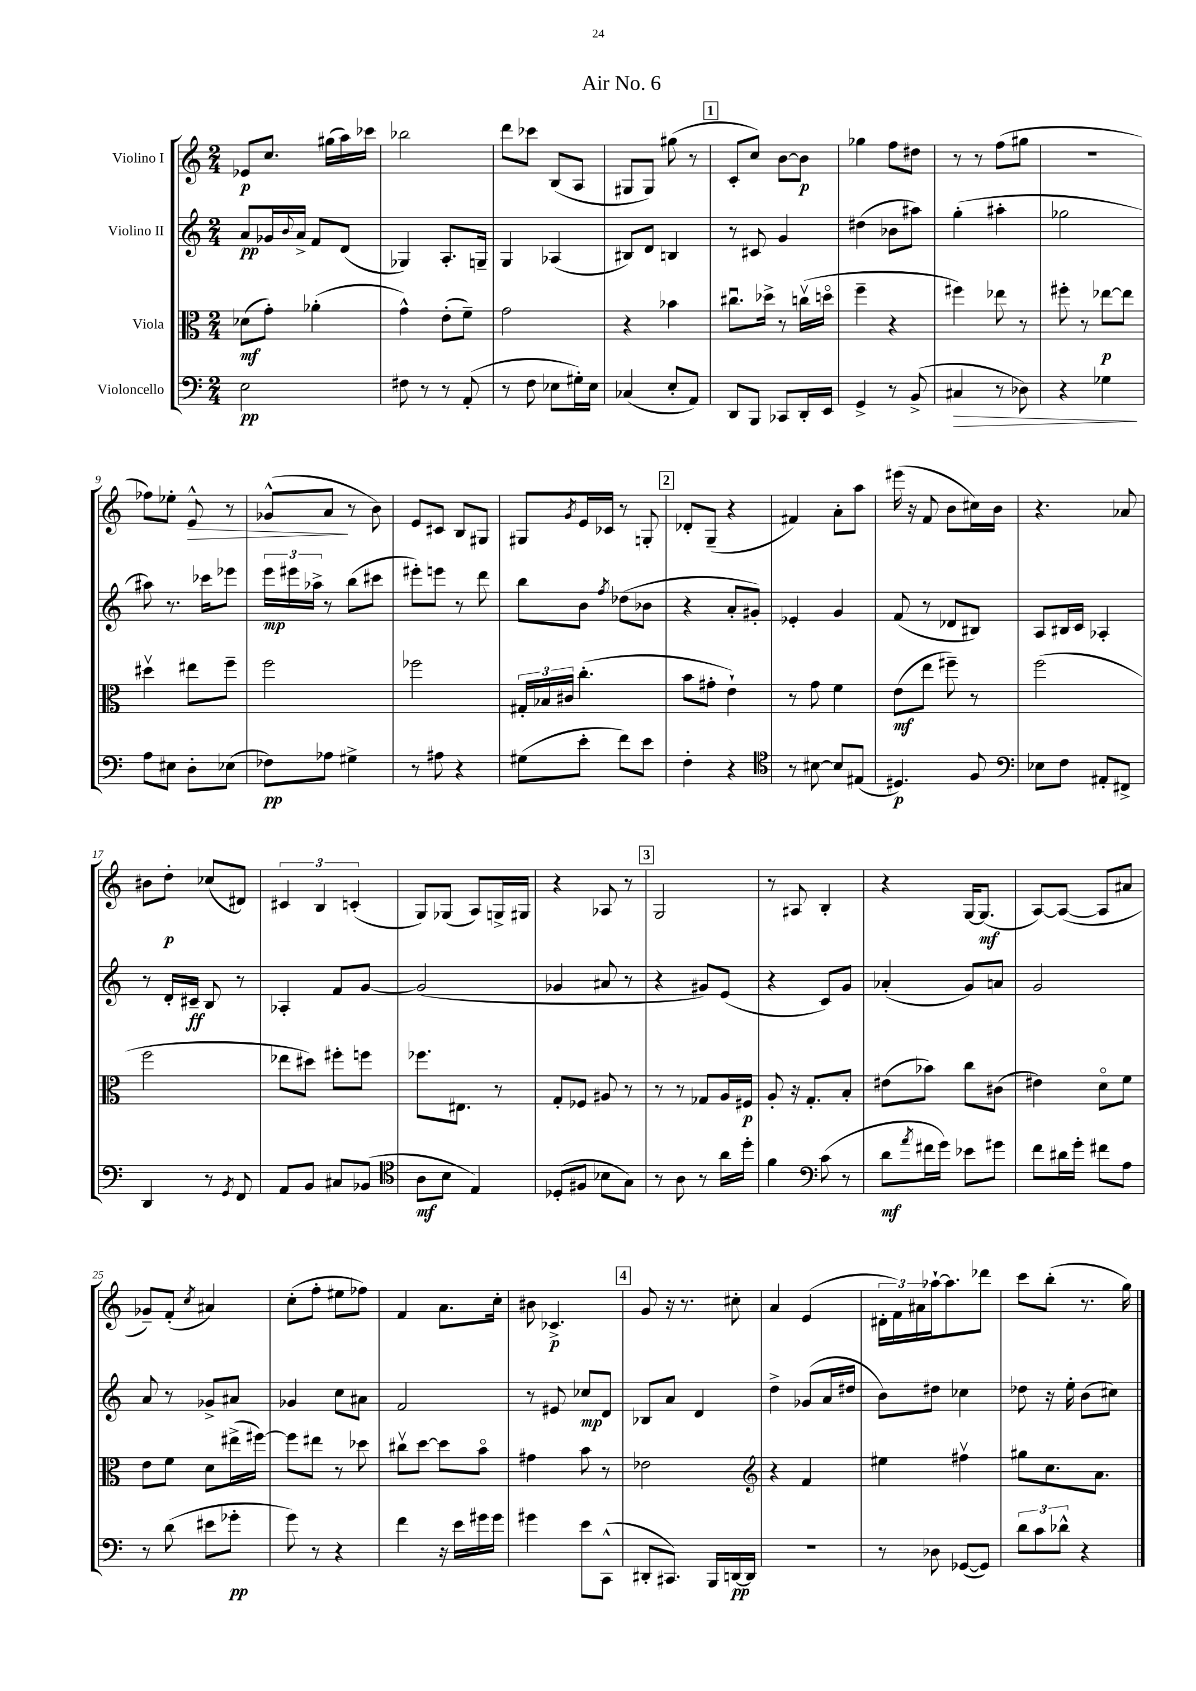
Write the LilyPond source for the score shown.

\header { title = "Air No. 6" }
<<
\new StaffGroup <<
\new Staff = "s0" \with { instrumentName = "Violino I" } {
    \clef treble \key c \major \numericTimeSignature \time 2/4
    ees'8\p c''8. gis''16( a''16) ces'''16 |
    bes''2 |
    d'''8 ces'''8 b8( a8 |
    gis8 gis8) gis''8( r8 |
    \mark \markup { \box "1" } c'8-. c''8) b'8~ b'8\p |
    ges''4 f''8 dis''8 |
    r8 r8 f''8( gis''8 |
    R2 |
    fes''8) ees''8-. e'8-^\> r8 |
    ges'8-^( a'8\! r8 b'8) |
    e'8 cis'8 b8 gis8 |
    gis8 \acciaccatura { g'8 } e'16 ces'16 r8 g8-. |
    \mark \markup { \box "2" } des'8-. g8--( r4 |
    fis'4) a'8-. a''8 |
    eis'''16( r16 f'8 b'8 cis''16) b'16 |
    r4. aes'8 |
    bis'8 d''8-.\p ces''8( dis'8) |
    \tuplet 3/2 { cis'4 b4 c'4-.( } |
    g8) ges8( a8) g16-> gis16 |
    r4 aes8 r8 |
    \mark \markup { \box "3" } g2 |
    r8 ais8 b4-. |
    r4 g16~ g8.\mf( |
    a8~) a8~( a8 ais'8 |
    ges'8--) f'8-.( \acciaccatura { c''8 } ais'4) |
    c''8-.( f''8-. eis''8 fes''8) |
    f'4 a'8. c''16-. |
    bis'8 ces'4.->\p |
    \mark \markup { \box "4" } g'8 r16 r8. cis''8-. |
    a'4 e'4( |
    \tuplet 3/2 { dis'16-. f'16) ais'16 } aes''16~-! aes''8. des'''8 |
    c'''8 b''8-.( r8. g''16) \bar "|." |
}
\new Staff = "s1" \with { instrumentName = "Violino II" } {
    \clef treble \key c \major \numericTimeSignature \time 2/4
    a'8\pp ges'16 \appoggiatura { b'8 } a'16-> f'8 d'8( |
    ges4) a8.-. g16-- |
    g4 aes4( |
    bis8) d'8 b4 |
    \mark \markup { \box "1" } r8 cis'8 g'4 |
    dis''4( bes'8 ais''8) |
    g''4-.( ais''4-. |
    ges''2 |
    ais''8) r8. ces'''16 ees'''8 |
    \tuplet 3/2 { e'''16\mp eis'''16 aes''16-> } r8 b''8( cis'''8 |
    eis'''8-.) e'''8 r8 d'''8 |
    b''8 b'8 \acciaccatura { f''8 } des''8( bes'8 |
    \mark \markup { \box "2" } r4 a'8-. gis'8-.) |
    ees'4-. g'4 |
    f'8( r8 des'8 bis8) |
    a8 bis16 c'16 aes4-. |
    r8 d'16-. cis'16--\ff b8 r8 |
    aes4-. f'8 g'8~ |
    g'2( |
    ges'4 ais'8 r8 |
    \mark \markup { \box "3" } r4 gis'8) e'8( |
    r4 c'8) g'8 |
    aes'4-.( g'8) a'8 |
    g'2 |
    a'8 r8 ges'8-> ais'8 |
    ges'4 c''8 ais'8 |
    f'2 |
    r8 eis'8 ces''8\mp d'8 |
    \mark \markup { \box "4" } bes8 a'8 d'4 |
    d''4-> ges'8( a'16 dis''16 |
    b'8) dis''8 ces''4 |
    des''8 r16 e''16-. b'8( cis''8) \bar "|." |
}
\new Staff = "s2" \with { instrumentName = "Viola" } {
    \clef alto \key c \major \numericTimeSignature \time 2/4
    des'8\mf( g'8-.) aes'4-.( |
    g'4-^) e'8-.( f'8--) |
    g'2 |
    r4 bes'4 |
    \mark \markup { \box "1" } cis''8.\downbow des''16-> r8 c''16\upbow( d''16\flageolet |
    f''4-- r4 |
    fis''4) ees''8 r8 |
    fis''8-. r8 ees''8~\p ees''8 |
    dis''4\upbow eis''8 f''8-- |
    f''2 |
    fes''2 |
    \tuplet 3/2 { gis16-. bes16 cis'16 } c''4.-.( |
    \mark \markup { \box "2" } b'8 gis'8-. e'4-!) |
    r8 g'8 f'4 |
    e'8\mf( e''8 fis''8--) r8 |
    f''2( |
    f''2 |
    ees''8 dis''8) fis''8-. f''8 |
    fes''8. eis8. r8 |
    g8-. fes8 ais8 r8 |
    \mark \markup { \box "3" } r8 r8 ges8 a16 fis16\p |
    a8-. r16 g8.-. b8-. |
    eis'8( bes'8) c''8 cis'8( |
    eis'4) d'8\flageolet f'8 |
    e'8 f'8 d'8 eis''16->( fis''16~) |
    fis''8 eis''8 r8 des''8 |
    cis''8\upbow d''8~ d''8 b'8\flageolet |
    gis'4 b'8 r8 |
    \mark \markup { \box "4" } ees'2 |
    \clef treble r4 f'4 |
    eis''4 fis''4\upbow |
    gis''8 c''8. a'8. \bar "|." |
}
\new Staff = "s3" \with { instrumentName = "Violoncello" } {
    \clef bass \key c \major \numericTimeSignature \time 2/4
    e2\pp |
    fis8 r8 r8 a,8-.( |
    r8 f8 ees8 gis16-.) ees16 |
    ces4( e8-. a,8) |
    \mark \markup { \box "1" } d,8 b,,8 ces,8 d,16-. e,16 |
    g,4-> r8 b,8->( |
    cis4\> r8 des8) |
    r4 ges4\! |
    a8 eis8 d8-. ees8( |
    fes8\pp) aes8 gis4-> |
    r8 ais8 r4 |
    gis8( e'8-. f'8) e'8 |
    \mark \markup { \box "2" } f4-. r4 |
    \clef tenor r8 bis8~ bis8 eis8( |
    dis4.\p) f8 |
    \clef bass ees8 f8 ais,8-. fis,8-> |
    d,4 r8 \acciaccatura { g,8 } f,8 |
    a,8 b,8 cis8 bes,8( |
    \clef tenor a8\mf b8 e4) |
    des8-.( fis8 bes8 g8) |
    \mark \markup { \box "3" } r8 a8 r8 a'16 d''16-. |
    f'4 \clef bass c'8( r8 |
    d'8\mf \acciaccatura { a'8 } fis'16 g'16) ees'8 gis'8 |
    f'8 dis'16 g'16-. fis'8 a8 |
    r8 d'8( eis'8 ges'8-.\pp |
    g'8) r8 r4 |
    f'4 r16 e'16 gis'16 gis'16 |
    gis'4 e'8 c,8-^( |
    \mark \markup { \box "4" } dis,8-. cis,8.) b,,16 d,16~\pp d,16 |
    r2 |
    r8 des8 ges,8~( ges,8) |
    \tuplet 3/2 { d'8 c'8 des'8-^ } r4 \bar "|." |
}
>>
>>
